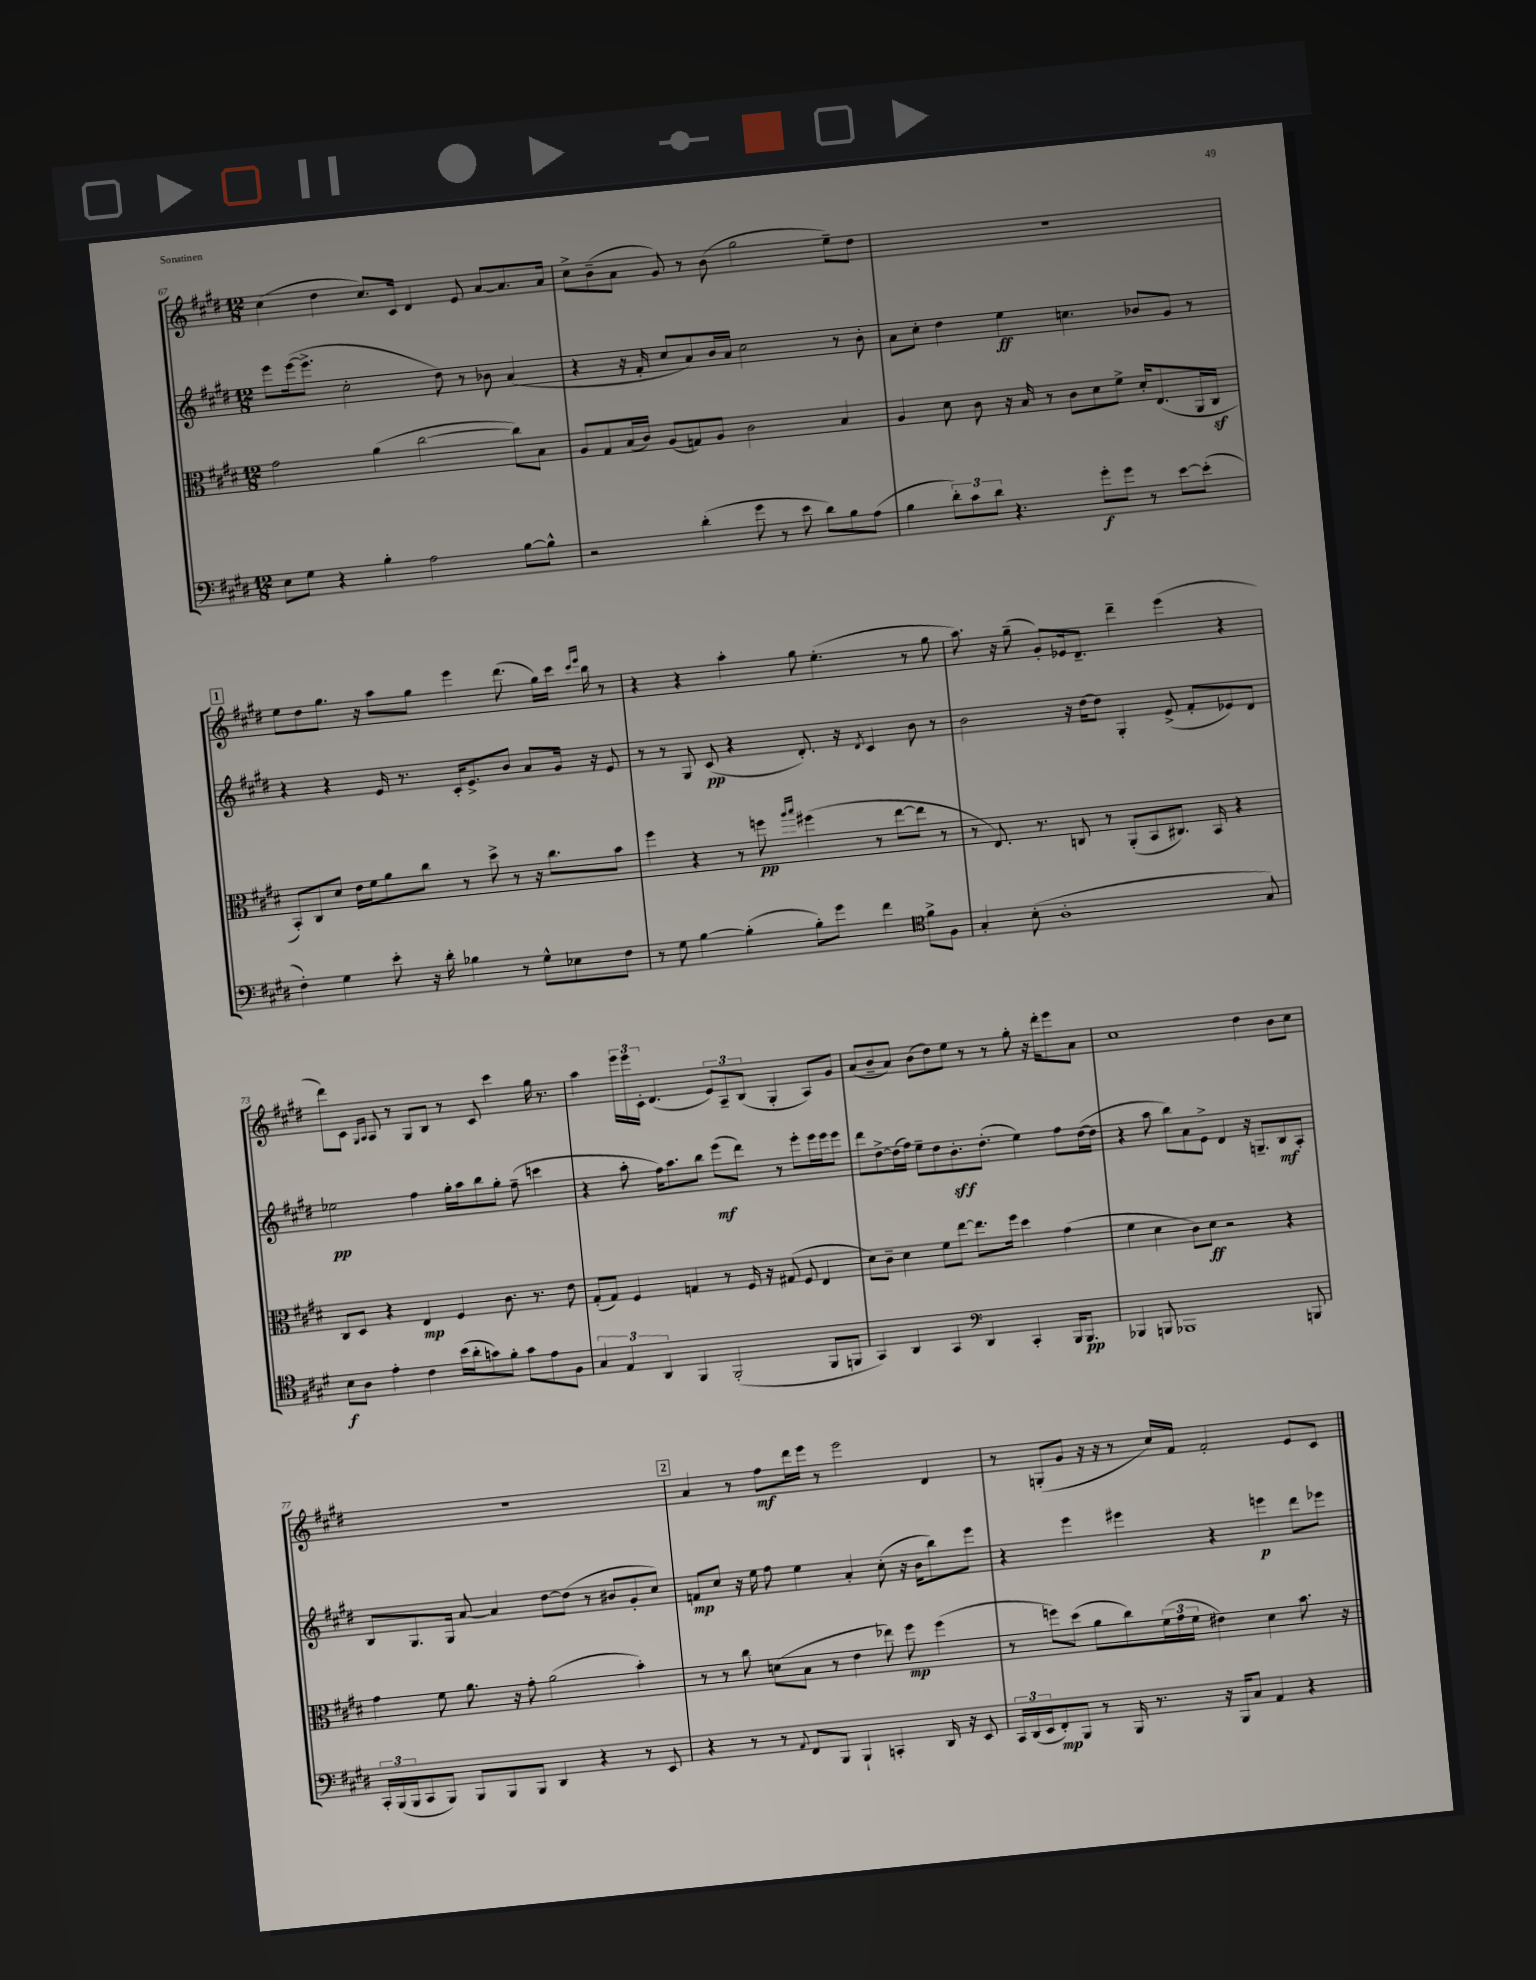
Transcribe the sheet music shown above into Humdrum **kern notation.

**kern	**kern	**kern	**kern
*staff4	*staff3	*staff2	*staff1
*clefF4	*clefC3	*clefG2	*clefG2
*k[f#c#g#d#]	*k[f#c#g#d#]	*k[f#c#g#d#]	*k[f#c#g#d#]
*M12/8	*M12/8	*M12/8	*M12/8
8E	2g#	8eee	(4cc#
8G#	.	([16eee	.
.	.	8.eee^]	.
4r	.	.	4dd#
.	.	2cc#'	.
4B'	(4a	.	8.cc#)
.	.	.	16c#
2A	[2cc#	.	4d#
.	.	8dd#)	.
.	.	8r	8e
.	.	8b-	[8a
[8B	8cc#])	(4a	8.a]
8B^^]	8B	.	.
.	.	.	16a
=	=	=	=
2r	8A	4r	8cc#^
.	8G#	.	(8b~
.	(16B	16r	8a
.	16c#)	16f#'	.
.	(8A	8cc#	8g#)
(4d#'	8G)	8a)	8r
.	8A	16b	(8b
.	.	16a	.
8g#	2c#	2cc#	2gg#
8r	.	.	.
8e	.	.	.
8d#)	.	.	.
8B	4B	8r	8ee~)
(8A	.	8b'	8dd#
=	=	=	=
4B	4A	8a	1.r
.	.	8cc#'	.
12d#')	8d#	4dd#	.
12c#	.	.	.
.	8c#	.	.
12d#	.	.	.
4.r	16r	4ee	.
.	16B	.	.
.	8r	.	.
.	8c#	4.cc	.
8g#'	8d#	.	.
8g#	8f#^	.	.
8r	16d#'	8b-	.
.	(8.E	.	.
[8e	.	8g#	.
(8e']	16AA	8r	.
.	16C#	.	.
=	=	=	=
4F#')	8BB')	4r	8ee
.	8C#	.	8dd#
4G#	8d#	4r	8.gg#
.	16e	.	.
.	16f#	.	16r
8e'	8a	16e	8aa
.	.	8.r	.
16r	8cc#	.	8gg#
16d#'	.	.	.
4B-	8r	16c#'	4eee
.	.	8.e^	.
.	8dd#^	.	.
8r	8r	8b	(8.ddd#
8G#^^	16r	8a	.
.	8.cc#	.	16gg#)
8E-	.	16g#	16ccc#
.	.	.	16qqccc#
.	.	.	16qqeee
.	.	16r	16bb
8F#	8b	8e	8r
=	=	=	=
8r	4ff#	8r	4r
8G#	.	8r	.
[4B	4r	8G#	4r
.	.	(8c#	.
(4B']	8r	4r	4aa'
.	8ff	.	.
.	16qqaa	.	.
.	16qqbb	.	.
8B')	(4ff#	8.d#')	8gg#
8g#	.	.	(4.ee'
.	.	16r	.
.	.	8qd#	.
4f#	8r	4c#	.
.	[8ee	.	.
*clefC4	*	*	*
8f#^	8ee]	8b	8r
8F#	8r	8r	8gg#
=	=	=	=
4G#'	8r	2b	8.aa)
.	8.E)	.	.
.	.	.	16r
(8B'	.	.	(8gg#~
.	8.r	.	.
1A'	.	.	8g#')
.	8C	16r	16e-
.	.	[16dd#	8.d#~
.	8r	8dd#]	.
.	(8AA'	4G#'	4ddd#~
.	8BB	.	.
.	8.C#)	(8e^	(4eee
.	.	8f#'	.
.	16BB	.	.
.	4r	8e-)	4r
8G#)	.	8d#	.
=	=	=	=
8B	8C#	2ee-	8ddd#)
8A	8D#	.	8c#
.	.	.	16qqG#
.	.	.	16qqA
4e'	4r	.	8A
.	.	.	8r
4c#	4E	4ff#	8G#
.	.	.	8B
(16b	4F#	16gg#'	8r
16a'	.	16aa	.
8g)	.	8bb	8c#
8f#'	8.c#	8gg#'	4ccc#
8g	.	(8ff#~	.
.	8.r	.	.
8e	.	4ccc	16gg#
.	.	.	8.r
8F#	8e	.	.
=	=	=	=
6G#	(8G#'	4r	4aa
.	8G#)	.	.
6E	.	.	.
.	4F#	8aa'	24eee
.	.	.	24eee
6AA	.	.	24c#'
.	.	16ff#)	(4.d#
.	.	8.aa	.
4FF#	4G	.	.
.	.	8bb	.
(2FF#'	8r	(8eee	12e)
.	.	.	12A~
.	16F#	8ddd#)	.
.	.	.	(12B
.	16r	.	.
.	(8G#	8r	4G#'
.	8F#	8eee'	.
8FF#	4E	16eee	8A)
.	.	16eee	.
8FF	.	8eee	8g#
=	=	=	=
4GG#)	8d#)	8ddd#	(8a
.	8c#~	[8dd#^	8b~
4AA	4d#	(16dd#]	8a)
.	.	16ff#)	.
.	.	8ee~	(8b
4GG#	8f#	8dd#	8dd#)
.	[8ee	8.b'	8ee
*clefF4	*	*	*
4DD#	8.ee]	.	8r
.	.	(8.dd#'	.
.	.	.	8r
.	16ff#	.	.
4CC#'	4dd#	4ee)	8gg#'
.	.	.	16r
.	.	.	16ddd#'
16BBB	(4g#	8ff#	8eee
8.BBB	.	.	.
.	.	([16dd#	8a
.	.	16dd#]	.
=	=	=	=
4BBB-	4f#	4r	1cc#
8BBB	4d#	8aa	.
1BBB-	.	8bb)	.
.	8c#)	8a	.
.	8d#	8e^	.
.	2r	4d#	.
.	.	16r	4dd#
.	.	8.G~	.
.	4r	8B	8b
8BBB	.	8A'	8cc#
=	=	=	=
24CC#'	4g#	8B	1.r
(24BBB	.	.	.
24BBB	.	.	.
8CC#	.	8.G#	.
8BBB)	8f#	.	.
.	.	16G#	.
8BBB	8.a	[8a	.
8BBB	.	4a]	.
.	16r	.	.
8BBB	8g#'	.	.
4DD#	(2a	[8dd#	.
.	.	(8dd#]	.
4r	.	8r	.
.	.	8b#	.
8r	4b')	8g#'	.
8EE	.	8cc#)	.
=	=	=	=
4r	8r	8f	4a
.	8r	8cc#	.
8r	8cc#	16r	8r
.	.	16ee	.
8r	(8d	8ff#	8ff#
8qqAA	.	.	.
8FF#	8B	4ee	16ddd#
.	.	.	16eee
8BBB	8r	.	8r
4BBB`	4e	4a'	2eee
4CC'	8ee-)	(8cc#'	.
.	8ff#	16r	.
.	.	16b	.
16DD#	(4ff#	8bb)	4d#
16r	.	.	.
8EE	.	8eee	.
=	=	=	=
24CC#	8r	4r	8r
(24DD#	.	.	.
24EE	.	.	.
8FF#')	8ff)	.	(8G'
8BBB	(8dd#	4eee	8g#
8r	8a	.	16r
.	.	.	16r
16BBB	8cc#)	4eee#	8r
8.r	.	.	.
.	(24f#	.	16cc#)
.	24g#	.	.
.	.	.	16f#
.	24f#	.	.
16r	4e#)	4r	2f#'
16BBB	.	.	.
8C#	.	.	.
4AA	4d#	4eee	.
4r	8.b	8ddd#	8e
.	.	8eee-	8c#
.	16r	.	.
==	==	==	==
*-	*-	*-	*-
